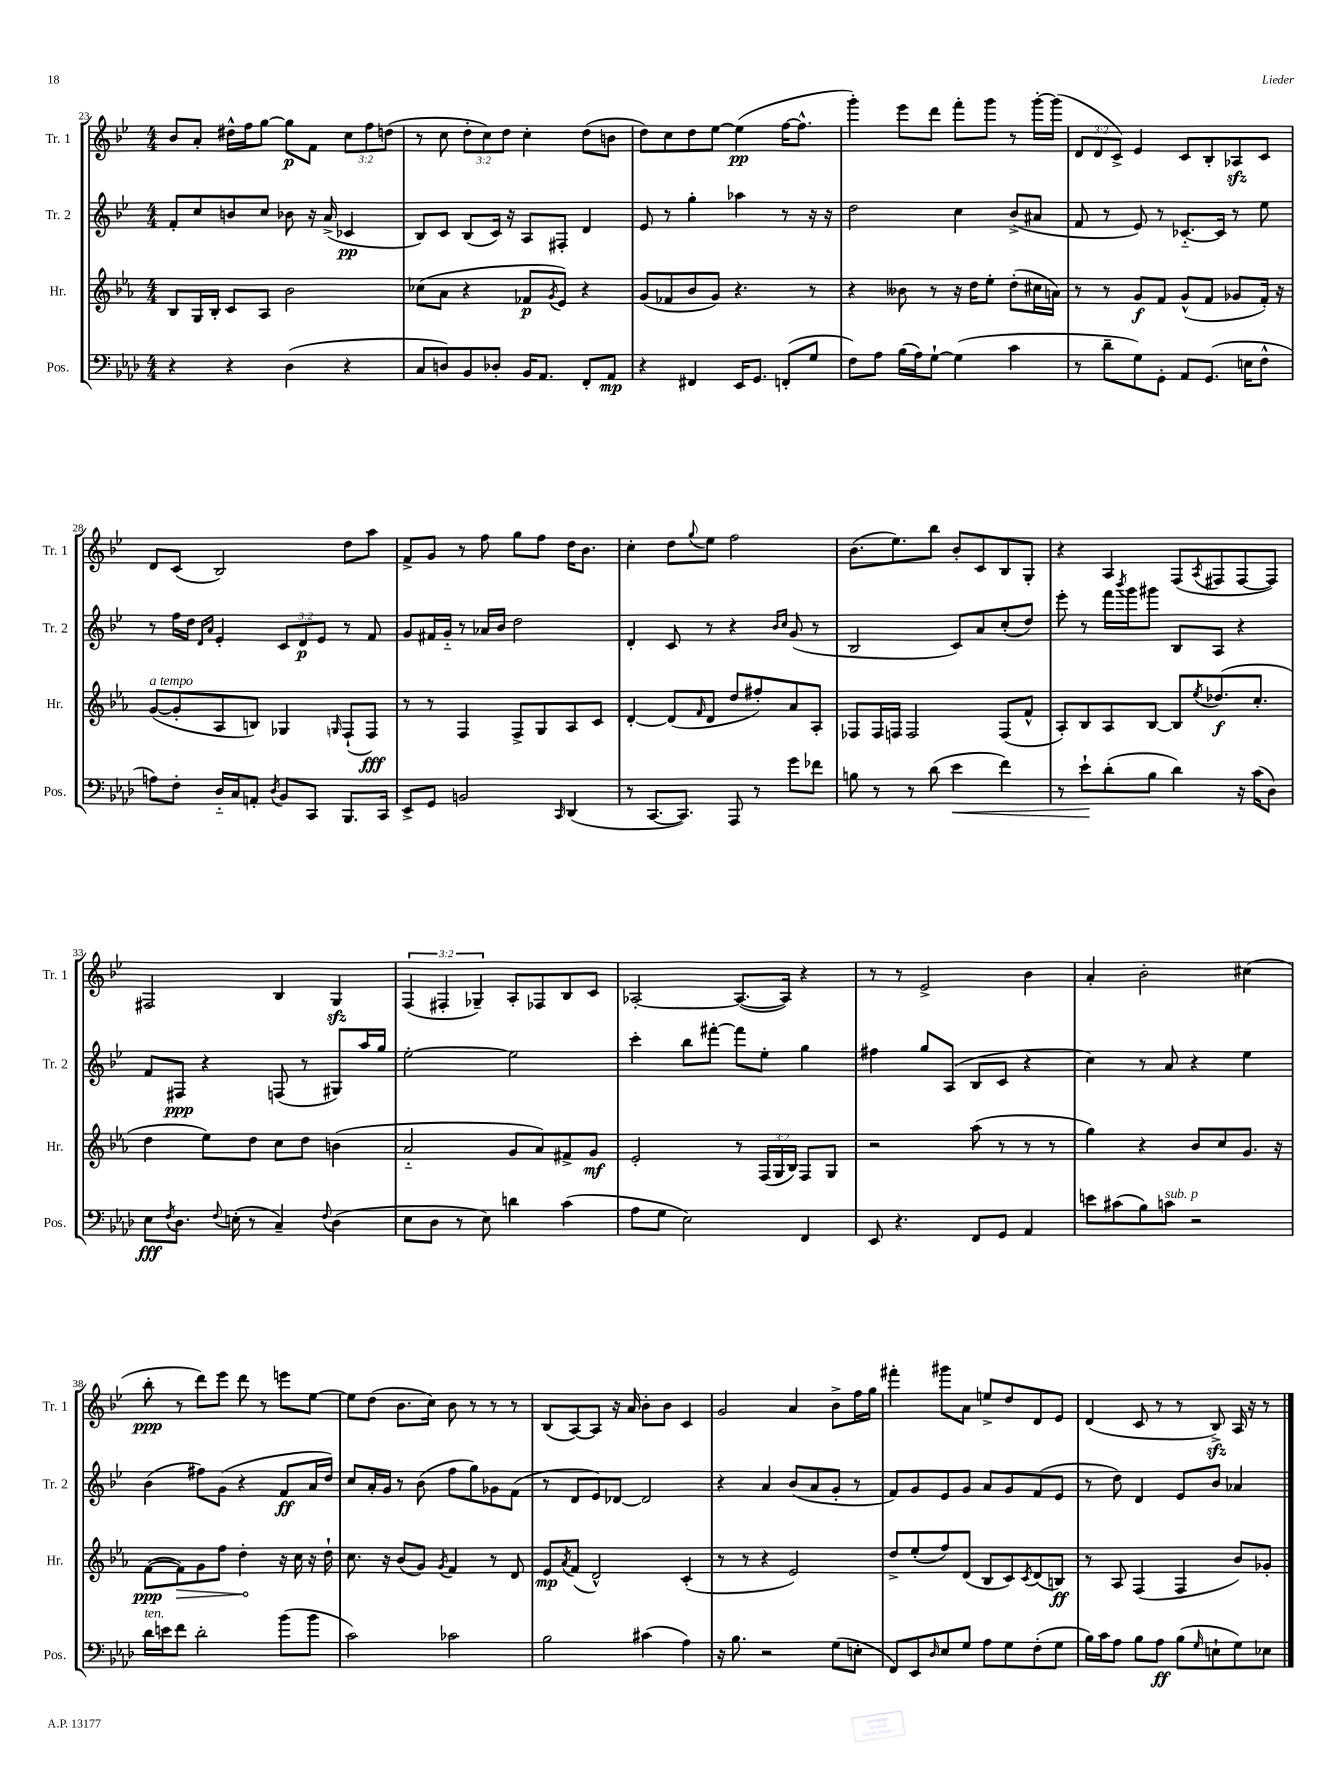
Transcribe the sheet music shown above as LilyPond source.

<<
\new StaffGroup <<
\new Staff = "s0" \with { instrumentName = "Tr. 1" shortInstrumentName = "Tr. 1" } {
    \clef treble \key bes \major \numericTimeSignature \time 4/4 \override Staff.TupletNumber.text = #tuplet-number::calc-fraction-text
    bes'8 a'8-. dis''16-^ f''16 g''8~ g''8\p f'8 \tuplet 3/2 { c''8 f''8 d''8( } |
    r8 c''8 \tuplet 3/2 { d''8-. c''8) d''8 } c''4-. d''8( b'8 |
    d''8) c''8 d''8 ees''8~ ees''4\pp( f''16~ f''8.-^ |
    g'''4-.) ees'''8 d'''8 f'''8-. g'''8 r8 g'''16~-. g'''16( |
    \tuplet 3/2 { d'8 d'8 c'8->) } ees'4 c'8 bes8-. aes8\sfz c'8 |
    d'8 c'8( bes2) d''8 a''8 |
    f'8-> g'8 r8 f''8 g''8 f''8 d''16 bes'8. |
    c''4-. d''8 \appoggiatura { g''8 } ees''8 f''2 |
    bes'8.( ees''8.) bes''8 bes'8-. c'8 bes8 g8-. |
    r4 a4 f8( \acciaccatura { a8 } fis8 fis8~ fis8) |
    fis2 bes4 g4\sfz |
    \tuplet 3/2 { f4( fis4-. ges4--) } a8-. fes8 bes8 c'8 |
    aes2~-. aes8.~( aes16) r4 |
    r8 r8 ees'2-> bes'4 |
    a'4-. bes'2-. cis''4( |
    bes''8-.\ppp r8 d'''8) ees'''8 d'''8 r8 e'''8 ees''8~ |
    ees''8 d''8( bes'8. c''16) bes'8 r8 r8 r8 |
    bes8( a8~) a8 r16 a'16 bes'8-. bes'8 c'4 |
    g'2 a'4 bes'8-> f''16 g''16 |
    fis'''4-. gis'''8 a'8 e''8-> d''8 d'8 ees'8 |
    d'4( c'8 r8 r8 bes8->\sfz) a16 r16 r8 \bar "|." |
}
\new Staff = "s1" \with { instrumentName = "Tr. 2" shortInstrumentName = "Tr. 2" } {
    \clef treble \key bes \major \numericTimeSignature \time 4/4 \override Staff.TupletNumber.text = #tuplet-number::calc-fraction-text
    f'8-. c''8 b'8 c''8 bes'8 r16 a'16->( ces'4\pp |
    bes8) c'8 bes8( c'16) r16 a8 fis8-. d'4 |
    ees'8 r8 g''4-. aes''4 r8 r16 r16 |
    d''2 c''4 bes'8->( ais'8 |
    f'8 r8 ees'8) r8 ces'8.~-_ ces'16 r8 ees''8 |
    r8 f''16 d''16 \grace { d'16 a'16 } ees'4-. \tuplet 3/2 { c'8 d'8\p ees'8 } r8 f'8 |
    g'8 fis'16 g'16-_ r8 aes'16 bes'16 d''2 |
    d'4-. c'8 r8 r4 \grace { bes'16 c''16 } g'8( r8 |
    bes2 c'8) a'8 c''8-.( d''8) |
    ees'''8-. r8 f'''16 \acciaccatura { bes'''8 } g'''16 gis'''8 bes8 a8 r4 |
    f'8 fis8\ppp r4 f8( r8 gis8) a''16 g''16 |
    ees''2~-. ees''2 |
    c'''4-. bes''8 fis'''8~-. fis'''8 ees''8-. g''4 |
    fis''4 g''8 a8( bes8 c'8 r4 |
    c''4) r8 a'8 r4 ees''4 |
    bes'4( fis''8) g'8( r4 f'8\ff a'16 d''16) |
    c''8 a'16-. g'16 r8 bes'8( f''8 g''8) ges'8 f'8( |
    r8 d'8 ees'8) des'8~ des'2 |
    r4 a'4 bes'8( a'8 g'8-. r8 |
    f'8) g'8 ees'8 g'8 a'8 g'8 f'8( ees'8 |
    r8 d''8) d'4 ees'8 bes'8 aes'4 \bar "|." |
}
\new Staff = "s2" \with { instrumentName = "Hr." shortInstrumentName = "Hr." } {
    \clef treble \key ees \major \numericTimeSignature \time 4/4 \override Staff.TupletNumber.text = #tuplet-number::calc-fraction-text
    bes8 g16 bes16-. c'8 aes8 bes'2 |
    ces''8( aes'8 r4 fes'8\p \acciaccatura { g'8 } ees'8) r4 |
    g'8( fes'8 bes'8 g'8) r4. r8 |
    r4 beses'8 r8 r16 d''16 ees''8-. d''8-.( cis''16 a'16) |
    r8 r8 g'8\f f'8 g'8-^( f'8 ges'8 f'16-.) r16 |
    g'8~^\markup { \italic "a tempo" }( g'8-. aes8 b8) ges4 \grace { g16 } f8-!( f8\fff) |
    r8 r8 f4 f8-> g8 aes8 c'8 |
    d'4~-. d'8( \grace { f'16 } d'8 d''8 fis''8-.) aes'8 aes8-. |
    fes8 fes16 f16 f2 f8( f'8-^ |
    aes8-.) bes8 aes8 bes8~ bes8 \acciaccatura { ees''8 } des''8.\f( c''8.-. |
    d''4 ees''8) d''8 c''8 d''8 b'4( |
    aes'2-_ g'8 aes'8) fis'8-> g'8\mf |
    ees'2-. r8 \tuplet 3/2 { f16( g16 bes16) } f8 g8 |
    r2 aes''8( r8 r8 r8 |
    g''4) r4 bes'8 c''8 g'8. r16 |
    f'8~\ppp( \once \override Hairpin.circled-tip = ##t f'8\>) g'8 f''8 d''4-.\! r16 c''16 r16 d''16-! |
    c''8. r16 bes'8( g'8) \acciaccatura { g'8 } f'4 r8 d'8 |
    ees'8\mp \acciaccatura { aes'8 } f'8( d'2-^) c'4-.( |
    r8 r8 r4 ees'2) |
    d''8-> ees''8-.( f''8) d'8( bes8 c'8) \acciaccatura { c'8 } d'8( b8\ff) |
    r8 aes8 f4( f4 bes'8) ges'8-. \bar "|." |
}
\new Staff = "s3" \with { instrumentName = "Pos." shortInstrumentName = "Pos." } {
    \clef bass \key aes \major \numericTimeSignature \time 4/4
    r4 r4 des4( r4 |
    c8 d8) bes,8 des8-. bes,16 aes,8. f,8-. aes,8\mp |
    r4 fis,4 ees,16 g,8. f,8-.( g8 |
    f8) aes8 bes16( aes16) g8~-! g4( c'4 |
    r8 des'8-- g8) g,8-. aes,8 g,8.( e16 f8-^ |
    a8) f8-. des16-_ c16 a,8-. \acciaccatura { des8 } bes,8 c,8 bes,,8. c,16 |
    ees,8-> g,8 b,2 \grace { c,16 } des,4( |
    r8 c,8.~ c,8.) aes,,8 r8 g'8 fes'8 |
    b8 r8 r8 des'8( ees'4\< f'4) |
    r8 ees'8-!\! des'8-.( bes8 des'4) r16 c'16( des8) |
    ees8\fff \acciaccatura { f8 } des8. \appoggiatura { f8 } e16-.( r8 c4--) \appoggiatura { f8 } des4( |
    ees8 des8 r8 ees8) d'4 c'4( |
    aes8 g8 ees2) f,4 |
    ees,8 r4. f,8 g,8 aes,4 |
    e'8 cis'8( bes8) c'8^\markup { \italic "sub. p" } r2 |
    des'16^\markup { \italic "ten." } e'16 f'8 des'2-. bes'8( bes'8 |
    c'2) ces'2 |
    bes2 cis'4( aes4) |
    r16 bes8. r2 g8( e8-. |
    f,8) ees,8 \grace { des16 } ees8 g8 aes8 g8 f8-.( g8 |
    bes16) c'16 aes8 bes8 aes8\ff bes8( \grace { g16 } e8-! g8) ees8 \bar "|." |
}
>>
>>
\layout { \context { \Score currentBarNumber = #23 } }
